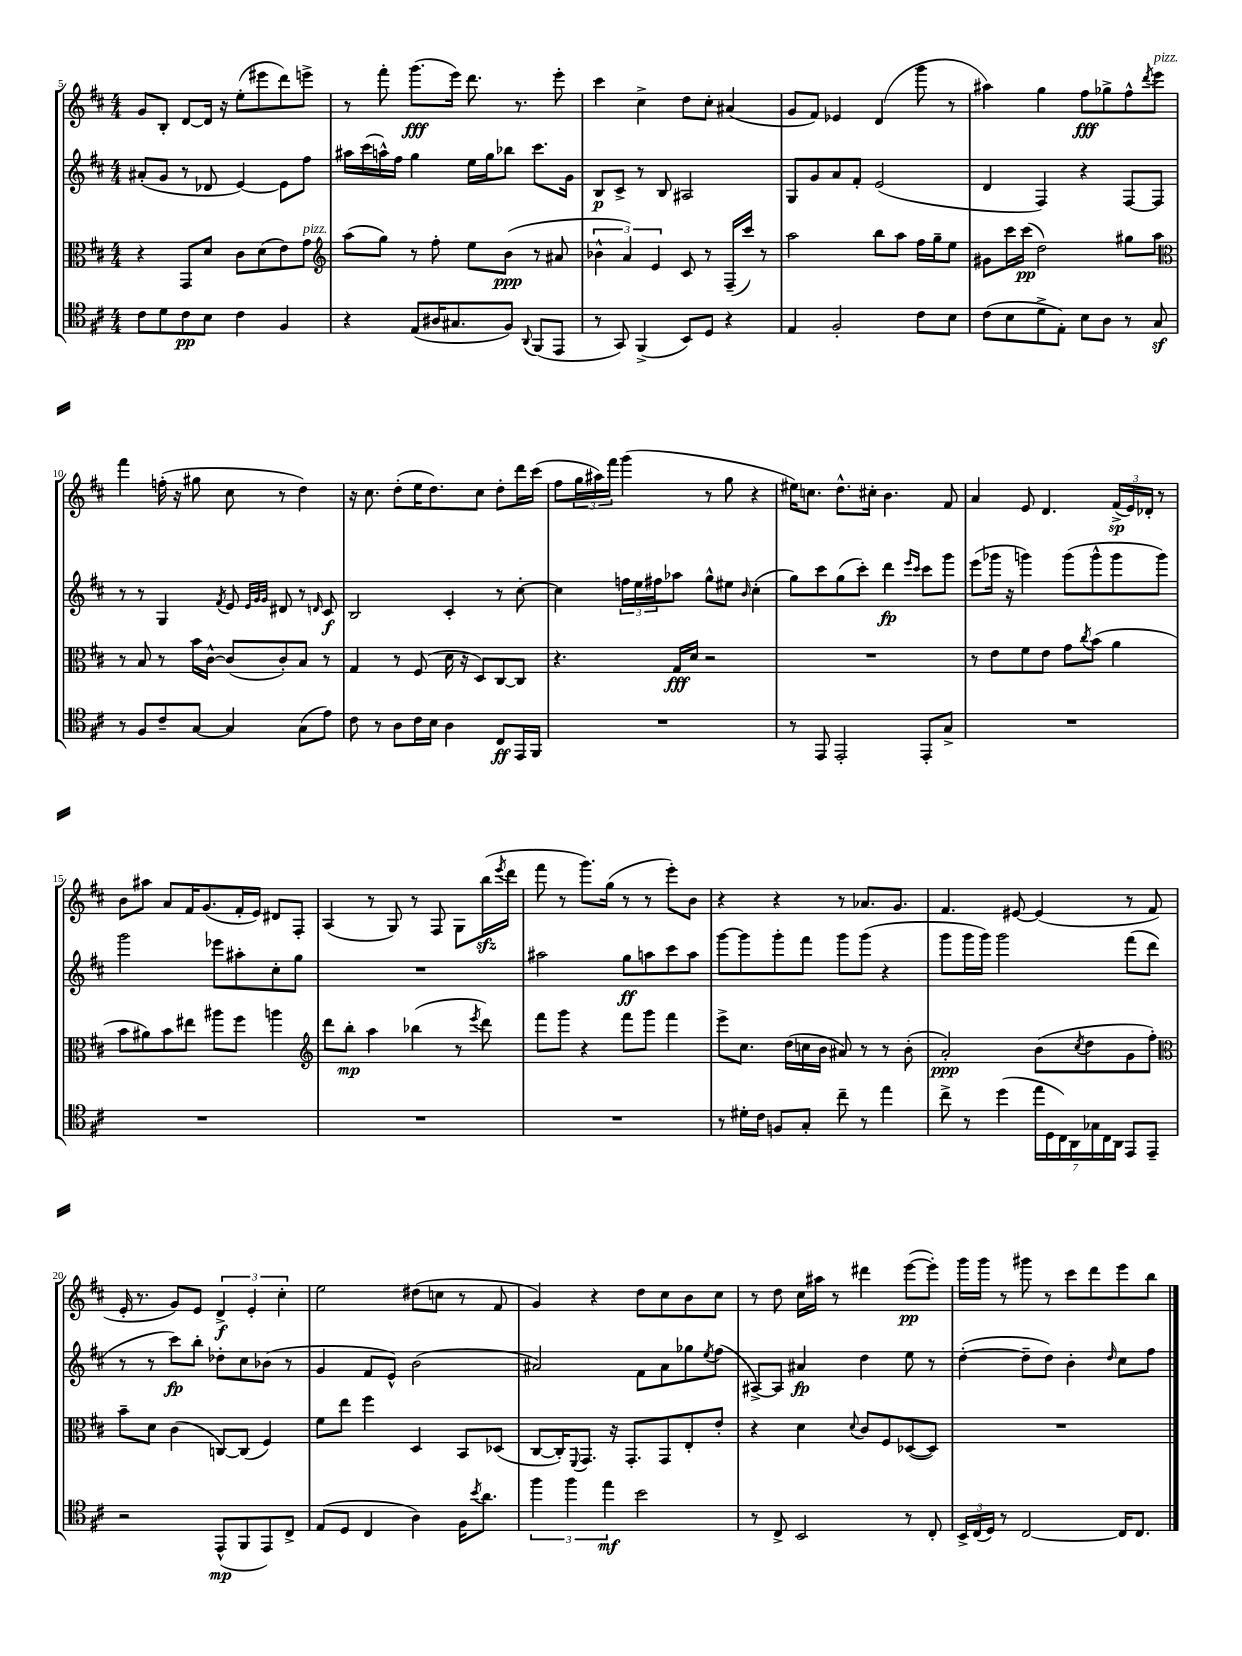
<<
\new StaffGroup <<
\new Staff = "s0" {
    \clef treble \key d \major \numericTimeSignature \time 4/4
    g'8 b8-. d'8~ d'16 r16 e''8-.( eis'''8 d'''8) e'''8-> |
    r8 fis'''8-. g'''8.\fff( e'''16) d'''8. r8. e'''8-. |
    cis'''4 cis''4-> d''8 cis''8-. ais'4( |
    g'8 fis'8) ees'4 d'4( g'''8 r8 |
    ais''4) g''4 fis''8\fff ges''8-> fis''8-^ \acciaccatura { d'''8 } e'''8^\markup { \italic "pizz." } |
    fis'''4 f''16-.( r16 gis''8 cis''8 r8 d''4) |
    r16 cis''8. d''8-.( e''16 d''8.) cis''8 d''8-. d'''16 cis'''16( |
    fis''8 \tuplet 3/2 { g''16 ais''16) fis'''16 } g'''4( r8 g''8 r4 |
    eis''16) c''8. d''8.-^ cis''16-. b'4. fis'8 |
    a'4 e'8 d'4. \tuplet 3/2 { fis'16->\sp( e'16) des'16-. } r8 |
    b'8 ais''8 a'8 fis'16 g'8.( fis'16-. e'16) dis'8 fis8-. |
    a4( r8 g8) r8 fis8 g8 b''16\sfz( \acciaccatura { e'''8 } d'''16 |
    fis'''8 r8 g'''8.) g''16( r8 r8 e'''8-.) b'8 |
    r4 r4 r8 aes'8. g'8. |
    fis'4. eis'8~ eis'4( r8 fis'8 |
    e'16-. r8. g'8) e'8 \tuplet 3/2 { d'4->\f e'4-. cis''4-. } |
    e''2 dis''8( c''8 r8 fis'8 |
    g'4) r4 d''8 cis''8 b'8 cis''8 |
    r8 d''8 cis''16 ais''16 r8 dis'''4 e'''8~\pp( e'''8-.) |
    g'''16 g'''16 r8 gis'''8 r8 cis'''8 d'''8 e'''8 b''8 \bar "|." |
}
\new Staff = "s1" {
    \clef treble \key d \major \numericTimeSignature \time 4/4
    ais'8-.( g'8 r8 des'8 e'4~) e'8 fis''8 |
    ais''16 cis'''16( a''16-^) fis''16 g''4 e''16 g''16 bes''8 cis'''8. g'16 |
    b8\p cis'8-> r8 b8 ais2 |
    g8 g'8 a'8 fis'8-. e'2( |
    d'4 fis4) r4 fis8~ fis8 |
    r8 r8 g4 \acciaccatura { fis'8 } e'8 \grace { e'32 g'32 g'32 } dis'8 r8 \grace { d'16 } cis'8\f |
    b2 cis'4-. r8 cis''8~-. |
    cis''4 \tuplet 3/2 { f''16 e''16 fis''16 } aes''8 g''8-^ eis''8 \grace { b'16 } cis''4-.( |
    g''8) cis'''8 g''8( cis'''8-.) d'''4\fp \grace { e'''16 cis'''16 } cis'''8 g'''8 |
    e'''8( ges'''16 r16 g'''4) g'''8( g'''8-^ g'''8 g'''8) |
    g'''2 ees'''8 ais''8-. cis''8-. g''8 |
    R1 |
    ais''2 g''8\ff a''8 cis'''8 a''8 |
    g'''8~ g'''8 g'''8-. fis'''8 g'''8 g'''8( r4 |
    g'''8 g'''16 g'''16) g'''2 fis'''8( d'''8 |
    r8 r8 cis'''8\fp) b''8-. des''8-. cis''8 bes'8( r8 |
    g'4 fis'8 e'8-^) b'2( |
    ais'2) fis'8 ais'8 ges''8 \acciaccatura { e''8 } fis''8( |
    ais8~->) ais8 ais'4\fp d''4 e''8 r8 |
    d''4~-.( d''8-- d''8) b'4-. \grace { d''16 } cis''8 fis''8 \bar "|." |
}
\new Staff = "s2" {
    \clef alto \key d \major \numericTimeSignature \time 4/4
    r4 g,8 d'8 cis'8 d'8( e'8) g'8^\markup { \italic "pizz." } |
    \clef treble a''8( g''8) r8 fis''8-. e''8 b'8\ppp( r8 ais'8 |
    \tuplet 3/2 { bes'4-^ a'4) e'4 } cis'8 r8 fis16--( cis'''16) r8 |
    a''2 b''8 a''8 fis''16 g''16-- e''8 |
    gis'8 cis'''16 cis'''16\pp( d''2) gis''8 a''8 |
    \clef alto r8 b8 r8 b'16 cis'16~-^ cis'8( cis'8-.) b8 r8 |
    g4 r8 fis8( d'16 r16 d8) cis8~ cis8 |
    r4. g16\fff d'16 r2 |
    R1 |
    r8 e'8 fis'8 e'8 g'8 \acciaccatura { cis''8 } b'8( a'4 |
    b'8 ais'8) b'8 eis''8 ais''8 fis''8 a''4 |
    \clef treble d'''8 b''8-.\mp a''4 bes''4( r8 \acciaccatura { e'''8 } d'''8) |
    fis'''8 g'''8 r4 fis'''8 g'''8 fis'''4 |
    e'''8-> cis''8. d''16( c''16 b'16 ais'8) r8 r8 b'8-.( |
    a'2-.\ppp) b'8( \acciaccatura { cis''8 } d''8 g'8 fis''8-.) |
    \clef alto b'8-- d'8 cis'4( c8~) c8( fis4) |
    fis'8 e''8 fis''4 d4 b,8 des8( |
    cis8~ cis16-.) \appoggiatura { fis,8 } g,8. r16 g,8.-. g,8 e8-. e'8-. |
    r4 d'4 \appoggiatura { d'8 } cis'8 fis8 des8~( des8) |
    R1 \bar "|." |
}
\new Staff = "s3" {
    \clef tenor \key d \major \numericTimeSignature \time 4/4
    cis'8 d'8 cis'8\pp b8 cis'4 fis4 |
    r4 e8( ais16 gis8. fis8) \appoggiatura { a,8 } fis,8( e,8 |
    r8 g,8) fis,4->( b,8) d8 r4 |
    e4 fis2-. cis'8 b8 |
    cis'8( b8 d'8-> e8-.) b8 a8 r8 g8\sf |
    r8 fis8 cis'8-- g8~ g4 g8( e'8) |
    cis'8 r8 a8 cis'16 b16 a4 cis8\ff e,16 fis,16 |
    R1 |
    r8 e,8 e,2-. e,8-. g8-> |
    R1 |
    R1 |
    R1 |
    R1 |
    r8 dis'16-. cis'16 f8 g8-. cis''8-- r8 e''4 |
    cis''8-> r8 d''4( \tuplet 7/4 { e''16 d16 cis16) a,16 ges16 cis16 a,16 } e,8 e,8-- |
    r2 e,8-^\mp( fis,8 e,8) cis8-> |
    e8( d8 cis4 a4) fis16 \acciaccatura { b'8 } a'8. |
    \tuplet 3/2 { fis''4 fis''4 e''4\mf } b'2 |
    r8 cis8-> b,2 r8 cis8-. |
    \tuplet 3/2 { b,16-> cis16( d16) } r8 cis2~ cis16 cis8. \bar "|." |
}
>>
>>
\layout { \context { \Score currentBarNumber = #5 } }
